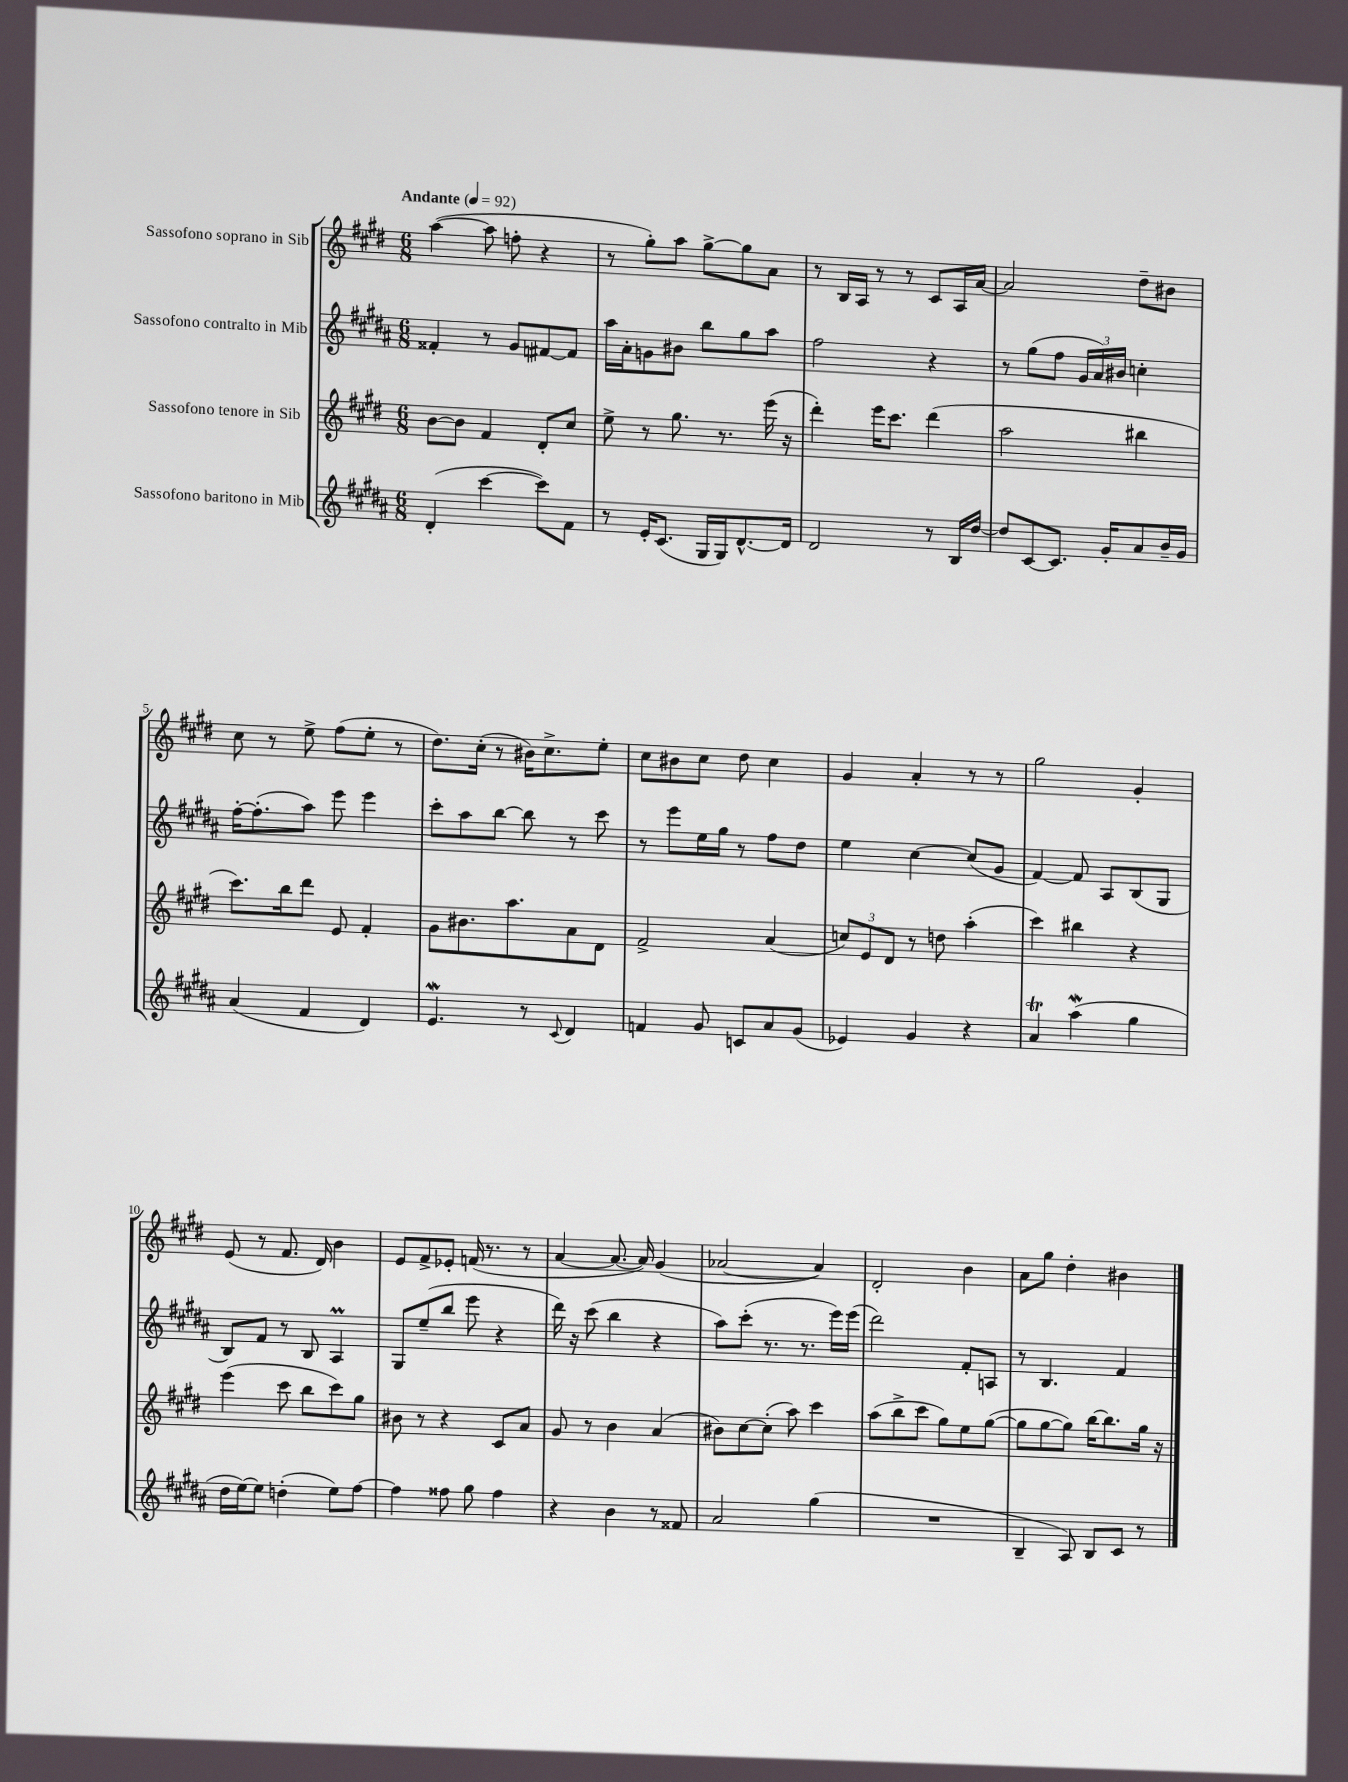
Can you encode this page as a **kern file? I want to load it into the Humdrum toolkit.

**kern	**kern	**kern	**kern
*staff4	*staff3	*staff2	*staff1
*clefG2	*clefG2	*clefG2	*clefG2
*k[f#c#g#d#a#]	*k[f#c#g#d#]	*k[f#c#g#d#a#]	*k[f#c#g#d#]
*M6/8	*M6/8	*M6/8	*M6/8
*MM92	*MM92	*MM92	*MM92
(4d#'	[8b	4f##'	([4aa
.	8b]	.	.
[4ccc#	4f#	8r	8aa]
.	.	8g#	8ff'
8ccc#])	8d#'	[8f#	4r
8f#	8cc#	8f#]	.
=	=	=	=
8r	8ee^	16aa#	8r
.	.	16a#'	.
16e'	8r	8g	8gg#')
(8.c#	.	.	.
.	8.gg#	8b#	8aa
16G#	.	8bb	[8gg#^
16G#)	8.r	.	.
[8.d#^^	.	8gg#	8gg#]
.	(16eee	8aa#	8a
16d#]	16r	.	.
=	=	=	=
2d#	4ddd#')	2ff#	8r
.	.	.	16B
.	.	.	16A
.	16eee	.	8r
.	8.ccc#	.	.
.	.	.	8r
8r	(4ddd#	4r	8c#
16B	.	.	16A
[16dd#	.	.	[16a
=	=	=	=
8dd#]	2aa	8r	2a]
[8c#	.	(8gg#	.
8.c#]	.	8ff#	.
.	.	24g#	.
.	.	24a#)	.
16g#'	.	.	.
.	.	24b#	.
8a#	4bb#	4cc'	8dd#~
16b~	.	.	8b#
16g#	.	.	.
=	=	=	=
(4a#	8.ccc#)	[16ff#'	8cc#
.	.	(8.ff#']	.
.	.	.	8r
.	16bb	.	.
4f#	8ddd#	8aa#)	8ee^
.	8e	8eee	(8ff#
4d#)	4f#'	4eee	8ee'
.	.	.	8r
=	=	=	=
4.e	8g#	8ccc#'	8.dd#)
.	8.b#	8aa#	.
.	.	.	(16cc#'
.	.	[8bb	8r
.	8.aa	.	.
8r	.	8bb]	16b#)
.	.	.	8.cc#^
8qqc#	.	.	.
4d#	8a	8r	.
.	8d#	8ccc#	8ee'
=	=	=	=
4f	2f#^	8r	8cc#
.	.	8eee	8b#
8g#	.	16ee	8cc#
.	.	16gg#	.
8c	.	8r	8dd#
8a#	(4a	8ff#	4cc#
(8g#	.	8dd#	.
=	=	=	=
4e-)	12cc)	4ee	4g#
.	12e	.	.
.	12d#	.	.
4g#	8r	[4cc#	4a'
.	8dd	.	.
4r	(4aa'	(8cc#]	8r
.	.	8g#	8r
=	=	=	=
4a#	4ccc#)	[4f#)	2gg#
(4aa#	4bb#	8f#]	.
.	.	8A#	.
4gg#	4r	(8B	4g#'
.	.	8G#	.
=	=	=	=
16dd#	(4eee	8B)	(8e
[16ee)	.	.	.
8ee]	.	8f#	8r
(4dd'	8ccc#	8r	8.f#
.	8bb	8B	.
.	.	.	16d#)
8ee)	8ccc#)	4A#	4b
[8ff#	8gg#	.	.
=	=	=	=
4ff#]	8b#	8G#	8e
.	8r	(8ee~	8f#^
8ff##	4r	8bb	8e-'
8gg#	.	8eee	(16f
.	.	.	8.r
4ff##	8c#	4r	.
.	8a	.	8r
=	=	=	=
4r	8g#	16ddd#)	[4a
.	.	16r	.
.	8r	(8ccc#	.
4b	4b	4bb	8.a_
.	.	.	16a])
8r	(4a	4r	(4g#
8f##	.	.	.
=	=	=	=
2a#	8b#)	8aa#)	[2a-
.	[8cc#	(8ccc#'	.
.	(8cc#']	8.r	.
.	8aa)	.	.
.	.	8.r	.
(4gg#	4ccc#	.	4a-])
.	.	16eee)	.
.	.	(16eee	.
=	=	=	=
2.r	(8aa	2ddd#)	2d#'
.	8bb^	.	.
.	8ccc#	.	.
.	8gg#)	.	.
.	8ee	8f#'	4b
.	([8gg#	8A	.
=	=	=	=
4B~	8gg#]	8r	8a
.	[8gg#	4.B	8gg#
8A#)	8gg#])	.	4dd#'
8B	[16bb	.	.
.	8.bb]	.	.
8c#	.	4f#	4b#
8r	16gg#	.	.
.	16r	.	.
==	==	==	==
*-	*-	*-	*-
